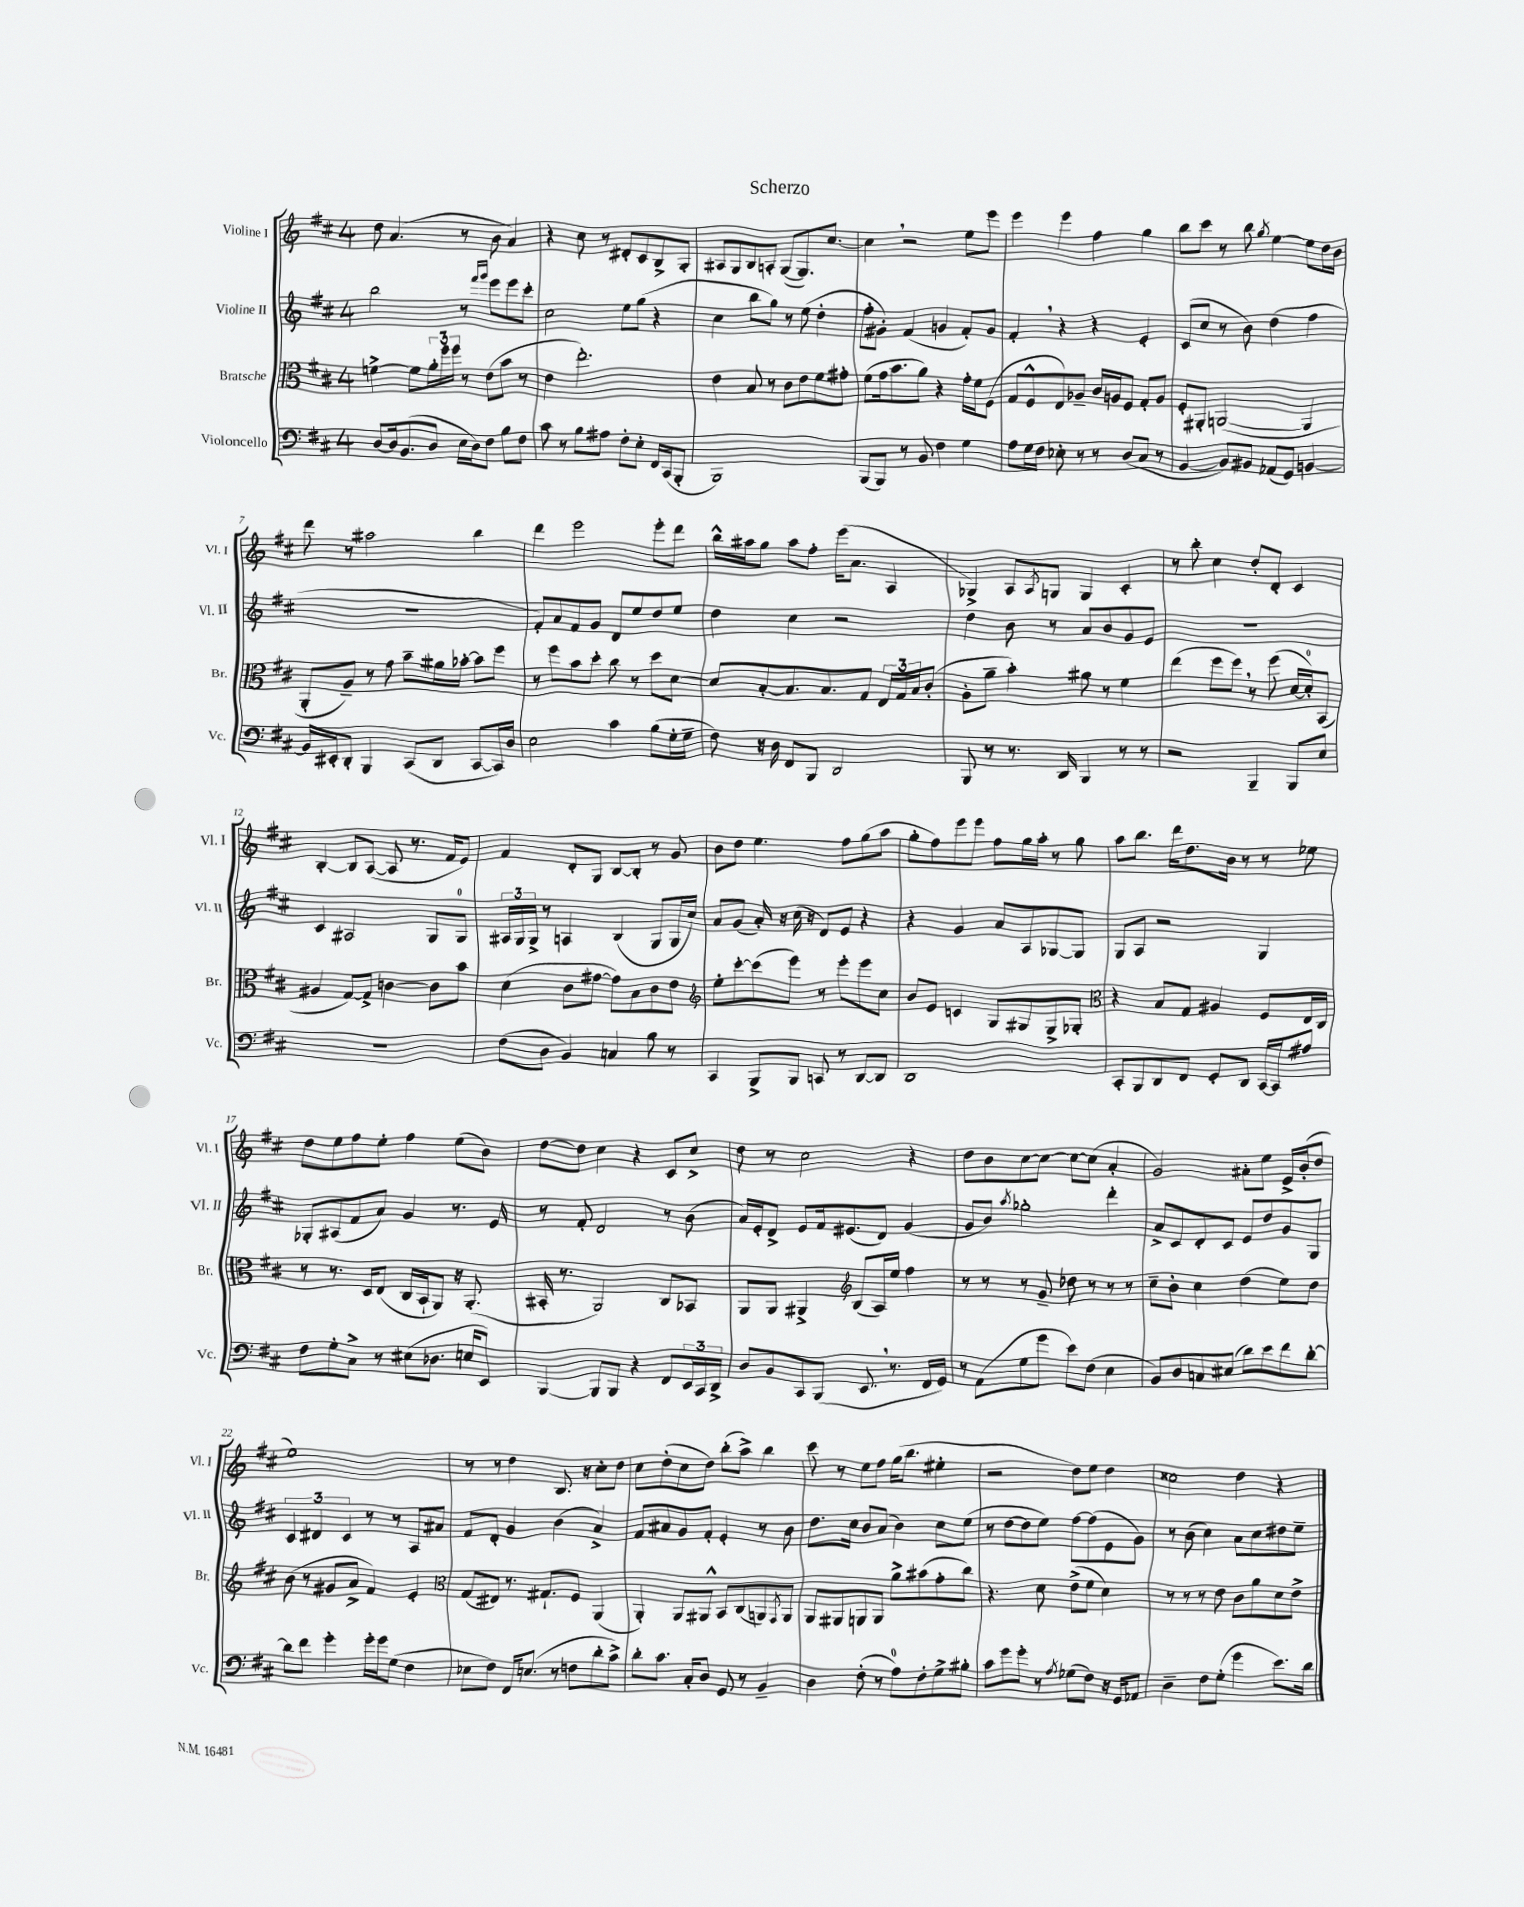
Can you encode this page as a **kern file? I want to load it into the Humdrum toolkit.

**kern	**kern	**kern	**kern
*staff4	*staff3	*staff2	*staff1
*clefF4	*clefC3	*clefG2	*clefG2
*k[f#c#]	*k[f#c#]	*k[f#c#]	*k[f#c#]
*M4/4	*M4/4	*M4/4	*M4/4
[8D/L	[4f^\	2bb\	8dd\
16D/]k	.	.	(4.a/
(8.BB/	.	.	.
.	8f\]L	.	.
8D/J	24a'\L	.	.
.	24ff#\	.	.
.	24ff#\JJ	.	.
16E\LL	8r	8r	8r
16D\J)	.	.	.
.	.	16qqfff#/LL	.
.	.	16qqggg/JJ	.
8F#\J	(8e\L	8eee\L	8b\
8B\L	8b\J	8eee\	4a/)
8F#\J	8r	8ccc#'\J	.
=	=	=	=
8c#\	4e\	2cc#\	4r
8r	.	.	.
8B\L	2.ee'\)	.	8cc#\
8A#\J	.	.	8r
8F#'\L	.	8ee\L	8d#'/L
8E'\J	.	(8gg\J	8c#/
16FF#/LL	.	4r	8B^/
(16CC#/J	.	.	.
8BBB'/J	.	.	8G'/J
=	=	=	=
1BBB)	4e\	4cc#\	8A#/L
.	.	.	8G/
.	8B/	8bb\L	8B/
.	8r	8gg\J)	8A'/J
.	8c#\L	8r	([8G/L
.	8e\	(8ee\	8.G/])
.	8f#\	4dd'\	.
.	.	.	[8.cc#/J
.	8g#'\J	.	.
=	=	=	=
(8BBB/L	(8f#\L	8ff#'\L	4cc#\]
8BBB/J)	16g\k	8g#'\J)	.
.	8.b\	.	.
8r	.	(4f#/	2r
8BB/	8a\J)	.	.
4F#\	4r	4g/	.
4G\	16g'\LL	8f#'/L)	8ee\L
.	16f#\J	.	.
.	(8F#\J	8g/J	8eee\J
=	=	=	=
8A\L	8G/L	4f#'/	4eee\
16G\L	8F#^^/	.	.
16F#\JJ	.	.	.
8E-'\	8E/)	4r	4eee\
8r	8A-~/J	.	.
8r	16c#/LL	4r	4ff#\
.	16A/J	.	.
(8D/L	8F#/J	.	.
8C#/J	8G'/L	4e'/	4gg\
8r	8A/J	.	.
=	=	=	=
[4BB/	8F#'/L	(8c#/L	8bb\L
.	8AA#'/J	8cc#/J	8ccc#\J
8BB/]L)	([2AA/	8r	8r
8BB#/J	.	8b\)	8bb\
.	.	.	8qgg/
(8AA-/L	.	(4dd\	[4ee\
8GG/J)	.	.	.
[4BB/	4AA/]	4ff#\	8ee\]L
.	.	.	16dd\L
.	.	.	16b\JJ
=	=	=	=
16BB/]LL	8AA'/L	1r	8ddd\
16EE#'/J	.	.	.
8DD'/J	8A~/J)	.	8r
4BBB/	8r	.	2aa#\
.	8g\	.	.
(8CC#/L	8b~\L	.	.
8DD/J	16a#\L	.	.
.	[16b-'\JJ	.	.
[8CC#/L	8b-\]L	.	4bb\
16CC#/]L)	8ff#\J	.	.
16D/JJ	.	.	.
=	=	=	=
2E\	8r	8f#'/L)	4ddd\
.	8ff#\L	8a/	.
.	8b\	8f#/	2eee\
.	8dd'\J	8g/J	.
4c#\	8cc#\	8d/L	.
.	8r	8ee/	.
(8B\L	8dd\L	8dd/	8eee'\L
16G'\L	[8d\J	8ee/J	8ddd\J
16G~\JJ	.	.	.
=	=	=	=
8F#\)	8d/]L	4dd\	16bb^^\LL
.	.	.	16aa#\J
16r	[8B'/	.	8gg\J
16D\	.	.	.
8FF#/L	8.B/]	4cc#\	8aa#\L
8BBB/J	.	.	8ff#'\J
.	8.B/	.	.
2DD/	.	2r	(16eee\LK
.	.	.	8.a\J
.	8G/J	.	.
.	24E/LL	.	4A/
.	24G/	.	.
.	24B/J	.	.
.	(8c#'/J	.	.
=	=	=	=
8BBB/	8A'\L	4dd\	4G-^/)
8r	8a~\J	.	.
8.r	4b'\)	8b\	8A/L
.	.	.	8qA/
.	.	8r	8G/J
16DD/	.	.	.
4BBB/	8a#\	8a/L	4G/
.	8r	8b/	.
8r	4f#\	8g/	4c#'/
8r	.	8e/J	.
=	=	=	=
2r	(4ee\	1r	8r
.	.	.	8bb'\
.	8ff#\L	.	4cc#\
.	8ff#\J)	.	.
4BBB~/	8r	.	8dd'/L
.	(8ff#\	.	8d'/J
8BBB/L	[16d/LL	.	4c#/
.	16d'/]J)	.	.
8E/J	(8BB/J	.	.
=	=	=	=
1r	4A#/	4c#/	[4B'/
.	[8G/L)	2A#/	8B/]L
.	8G^/]J	.	([8A/J
.	[4c\	.	8A/]
.	.	.	8.r
.	8c\]L	8G/L	.
.	.	.	16f#/LK
.	8b\J	8G/J	8e/J)
=	=	=	=
(8F#\L	(4d\	24A#/LL	4f#/
.	.	24G/	.
.	.	24G^/JJ	.
8D\J	.	8r	.
4BB/)	8c#\L	4A/	8d'/L
.	[8g#\J	.	8G/J
4C/	8g#\]L)	(4B/	[8B/L
.	8B\	.	8B'/]J
8B\	8c#\	8G/L	8r
8r	8e\J	16G/L	8g/
.	.	16cc#/JJ)	.
=	=	=	=
*	*clefG2	*	*
4CC#/	8ee'\L	8a/L	8b\L
.	[8ccc#'\	(8g/J	8dd\J
8BBB^/L	(8ccc#\]	16a'/)	4.ee\
.	.	16r	.
8BBB/J	8eee\J)	(16cc#\	.
.	.	16r	.
8CC/	8r	8d/L)	.
8r	8eee'\L	8e/J	8ff#\L
[8DD/L	8eee\	4r	(8gg\
8DD/]J	8cc#\J	.	8aa\J
=	=	=	=
1DD	8b/L	4r	8gg'\L
.	8e/J	.	8ff#\)
.	4c/	4g/	8eee\
.	.	.	8eee\J
.	8G/L	8a/L	8ff#\L
.	8G#/	8A/	16gg\L
.	.	.	16aa'\JJ
.	8G#^/	[8G-/	8r
.	8G-'/J	8G-/]J	8gg\
=	=	=	=
*	*clefC3	*	*
8CC#'/L	4r	8G/L	8aa\L
8BBB/	.	8A/J	8.bb\J
8DD/	8B/L	2r	.
.	.	.	16ddd\LK
8FF#/J	8G/J	.	8.dd\
8GG'/L	4A#/	.	.
.	.	.	16b\Jk
8DD/J	.	.	8r
[16CC#/LL	8F#/L	4G/	8r
16CC#/]J	.	.	.
8A#/J	16E/L	.	8ee-\
.	16C#/JJ	.	.
=	=	=	=
8F#\L	8r	8G-'/L	8dd\L
8G'\	8.r	(8A#/	8ee\
8C#^\J	.	8f#/	8ff#\
.	16D/LK	.	.
8r	(8E/J	8a/J)	8ee'\J
(8E#\L	16C#/LL	4g/	4ff#\
.	16BB`/J	.	.
8.D-\J	8AA/J)	.	.
.	16r	8.r	(8ee\L
16E/LK	(8.AA'/	.	.
8EE/J)	.	.	8b\J)
.	.	16e/	.
=	=	=	=
[4BBB/	16BB#'/	8r	[8dd\L
.	8.r	.	.
.	.	8f#'/	8dd\]J
8BBB/]L	2AA/)	2d/	4cc#\
8BBB/J	.	.	.
4r	.	.	4r
8FF#/L	8C#/L	8r	8c#/L
24EE/L	8BB-/J	(8b\	8cc#^/J
24CC#/	.	.	.
24DD^/JJ	.	.	.
=	=	=	=
8D/L	8AA/L	16a/LL)	8dd\
.	.	16e'/J	.
8BB/	8AA/J	8d^/J	8r
8CC#/	4AA#^/	8e/L	2cc#\
(8BBB/J	.	16f#/k	.
.	.	(8.e#/	.
*	*clefG2	*	*
8.EE/	(8B/L	.	.
.	16A/L)	8d/J)	.
8.r	16ee/JJ	.	.
.	4ff#\	(4g/	4r
16FF#/LL	.	.	.
16GG/JJ)	.	.	.
=	=	=	=
8r	8r	8g/L	8dd\L
(8AA\L	8r	8b/J)	8b\
.	.	8qaa/	.
8G\	8r	2gg-'\	[8cc#\
8g\J	8g~/	.	8cc#\_J
8e\L)	8dd-\	.	8cc#\_L
(8F#\J	8r	.	(8cc#\]J
4E\	8r	4ddd'\	4a'/
.	8r	.	.
=	=	=	=
8BB/L)	8cc#~\L	8a^/L	2g/)
8D/	8b'\J	8c#/	.
8C/	4cc#\	8d'/	.
(8E#/J	.	8c#/J	.
8d\L)	(4dd\	8e/L	8a#'\L
8e\	.	8dd/	8ee\J
8f#\	8ee\L)	8g/	16e^/LL
.	.	.	(16b'/J
[8d'\J	8dd\J	8G/J	8dd/J
=	=	=	=
8d\]L	(8b\	6c#/	1ee)
8f#\J	8r	.	.
.	.	6d#/	.
4g'\	8g#/L	.	.
.	.	6c#/	.
.	8a^/J	.	.
16g'\LL	4f#/)	8r	.
16g\J	.	.	.
(8G\J	.	8r	.
4F#\	4e'/	8A/L	.
.	.	8a#/J	.
=	=	=	=
*	*clefC3	*	*
8E-\L	(8G/L	8f#/L	8r
8F#\J)	8E#/J)	8d'/J	8r
16FF#/LK	8.r	4g/	4dd\
(8.E/J	.	.	.
.	8.G#`/L	.	.
8r	.	(4b\	8.B/
8F\L	8F#/J	.	.
.	.	.	16r
8d'\	(4AA/	4a^/)	8cc#'\L
8c#^\J)	.	.	8dd\J
=	=	=	=
8d'\L	4AA'/)	8f#/L	8cc#\L
8.c#\J	.	8a#/	(8dd'\
.	8AA/L	8g/	8cc#\
16C#'/LK	.	.	.
8D/J	8AA#^^/J	8f#'/J	8dd\J)
8GG/	8BB/L	4e'/	(8bb'\L
8r	(8C#/	.	8aa^\J)
4BB~/	8AA/)	8r	4bb\
.	8qGG/	.	.
.	8AA/J	8b\	.
=	=	=	=
4D\	8AA/L	8.dd\L	8ccc#\
.	8AA#/	.	8r
.	.	16cc#\Jk	.
(8F#'\	8AA/	8b/L	8ee\L
8r	8AA/J	(8a/J	8ff#\J
8A\L)	8a^\L	4b\)	(16gg\LK
.	.	.	8.bb\J
8F#'\	(8b#\	.	.
8G^\	8g'\	8cc#\L	4ee#'\
8B#'\J	8cc#\J)	(8ee\J	.
=	=	=	=
8c#\L	4.r	8r	2r
8g\	.	[8dd\L	.
8g'\J	.	8dd\]	.
8r	8d\	8ee\J)	.
8qA/	.	.	.
(8G-\L	(8e^\L	[8ff#\L	8dd\L)
8F#\J)	8f#\J	(8ff#\]	8ee\J
16r	4d\)	8e\	4dd\
16GG/LK	.	.	.
8AA-/J	.	8g\J)	.
=	=	=	=
4D~\	8r	8r	2cc##\
.	8r	(8b\	.
8F#\L	8r	4cc#\)	.
(8G'\J	8e\	.	.
4g\	8c#\L	8a\L	4dd\
.	8a\	8cc#\	.
8.e\L)	8d\	8dd#\	4r
.	8e^\J	8ee~\J	.
16d\Jk	.	.	.
==	==	==	==
*-	*-	*-	*-
